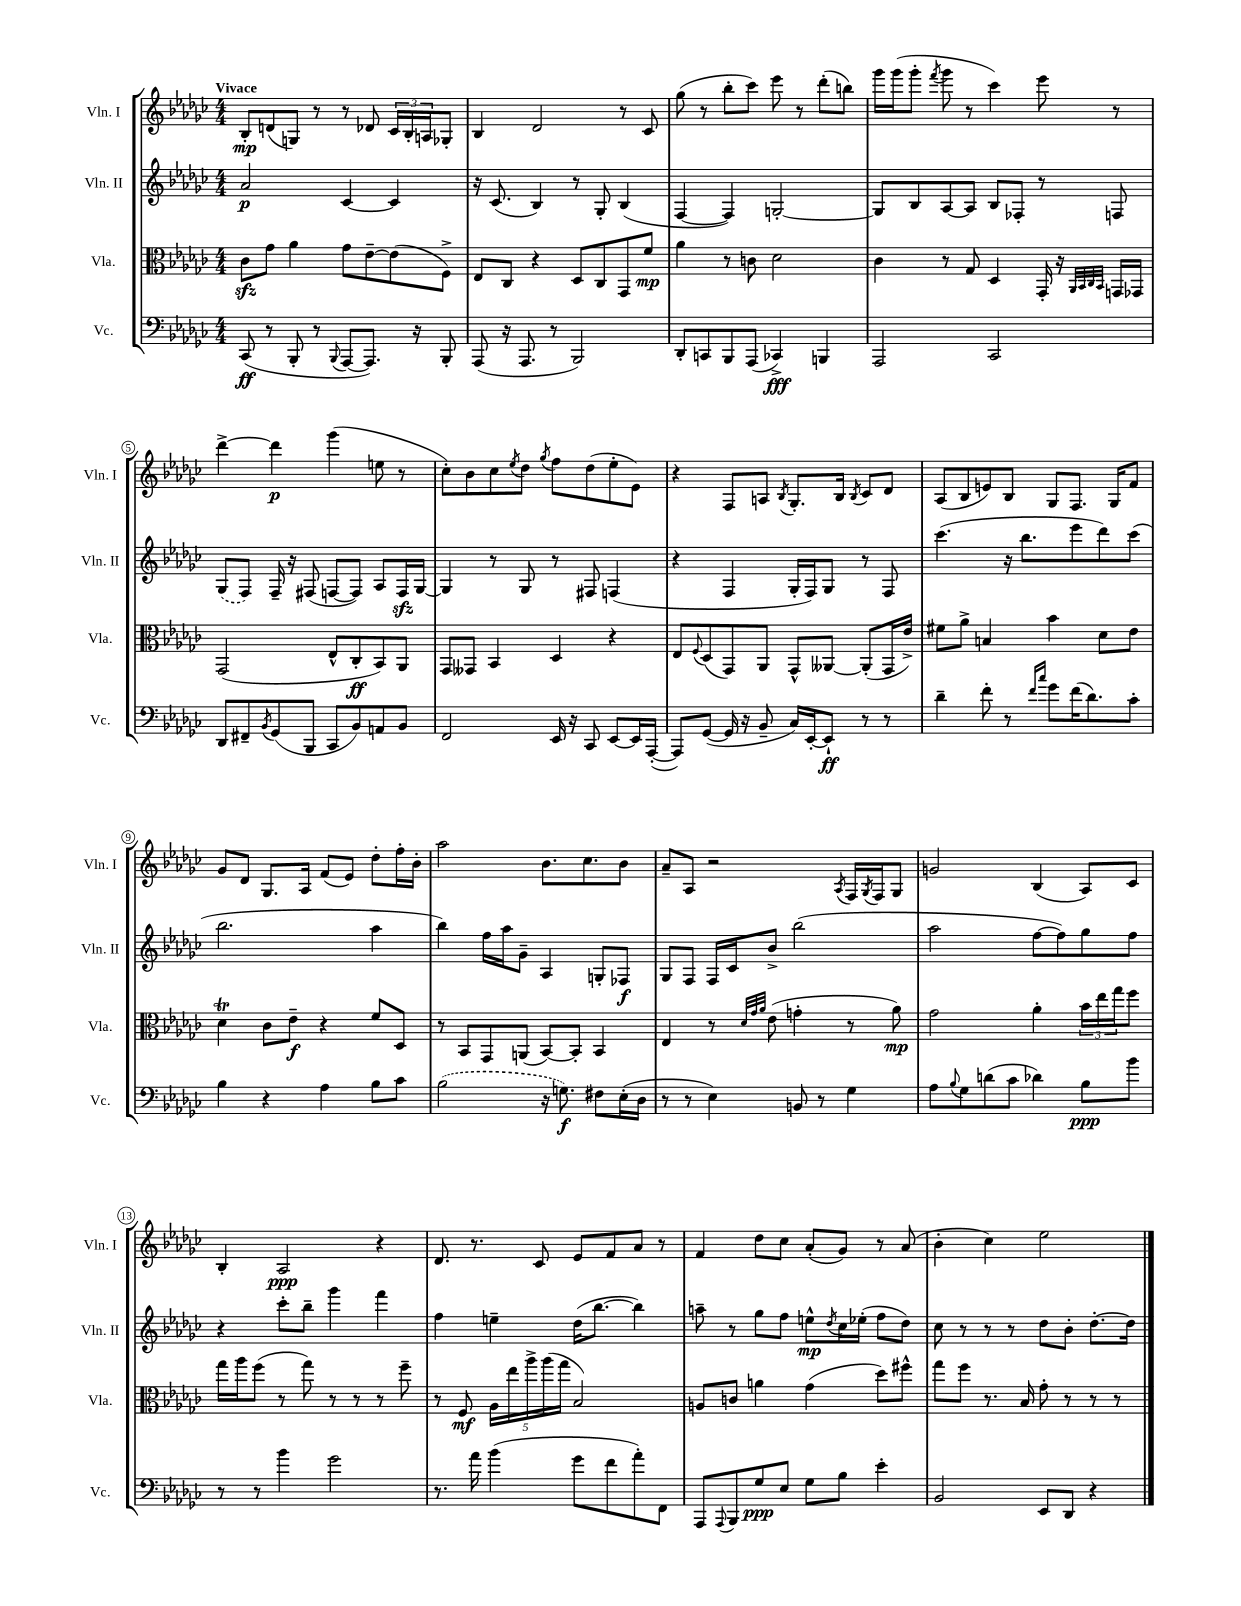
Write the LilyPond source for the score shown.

<<
\new StaffGroup <<
\new Staff = "s0" \with { instrumentName = "Vln. I" shortInstrumentName = "Vln. I" } {
    \clef treble \key ges \major \numericTimeSignature \time 4/4 \tempo "Vivace"
    bes8-.\mp d'8( g8) r8 r8 des'8 \tuplet 3/2 { ces'16 bes16-. a16 } ges8-. |
    bes4 des'2 r8 ces'8 |
    ges''8( r8 bes''8-. ces'''8) ees'''8 r8 des'''8-.( b''8) |
    ges'''16 ges'''16( ges'''8-. \acciaccatura { f'''8 } ges'''8 r8 ces'''4) ees'''8 r8 |
    des'''4~-> des'''4\p ges'''4( e''8 r8 |
    ces''8-.) bes'8 ces''8 \acciaccatura { ees''8 } des''8 \acciaccatura { ges''8 } f''8 des''8( ees''8-. ees'8) |
    r4 f8 a8 \acciaccatura { bes8 } ges8.-. bes16 \acciaccatura { bes8 } ces'8 des'8 |
    aes8( bes8 e'8) bes8 ges8 f8. ges16 f'8 |
    ges'8 des'8 ges8. aes16 f'8( ees'8) des''8-. f''16-. bes'16-. |
    aes''2 bes'8. ces''8. bes'8 |
    aes'8-- aes8 r2 \acciaccatura { aes8 } f16 \acciaccatura { ges8 } f16 ges8 |
    g'2 bes4( aes8) ces'8 |
    bes4-. aes2\ppp r4 |
    des'8. r8. ces'8 ees'8 f'8 aes'8 r8 |
    f'4 des''8 ces''8 aes'8-.( ges'8) r8 aes'8( |
    bes'4-. ces''4) ees''2 \bar "|." |
}
\new Staff = "s1" \with { instrumentName = "Vln. II" shortInstrumentName = "Vln. II" } {
    \clef treble \key ges \major \numericTimeSignature \time 4/4
    aes'2\p ces'4~ ces'4 |
    r16 ces'8.( bes4) r8 ges8-. bes4( |
    f4~ f4) g2~-. |
    g8 bes8 aes8~ aes8 bes8 fes8-. r8 f8 |
    \once \slurDashed ges8( f8) f16-- r16 fis8( f8~ f8) aes8 f16\sfz ges16~ |
    ges4 r8 ges8 r8 fis8 f4( |
    r4 f4 ges16-. f16) ges8 r8 f8 |
    ces'''4.( r16 bes''8. ees'''8 des'''8) ces'''8( |
    bes''2. aes''4 |
    bes''4) f''16 aes''16 ges'8-- aes4 g8-. fes8\f |
    ges8 f8 f16 ces'16 bes'8-> bes''2( |
    aes''2 f''8~ f''8) ges''8 f''8 |
    r4 ces'''8-. bes''8-- ges'''4 f'''4 |
    f''4 e''4-- des''16( bes''8.~ bes''4) |
    a''8-- r8 ges''8 f''8 e''8-^\mp \acciaccatura { des''8 } ces''16 ees''16-.( f''8 des''8) |
    ces''8 r8 r8 r8 des''8 bes'8-. des''8.~-. des''16 \bar "|." |
}
\new Staff = "s2" \with { instrumentName = "Vla." shortInstrumentName = "Vla." } {
    \clef alto \key ges \major \numericTimeSignature \time 4/4
    ces'8\sfz ges'8 aes'4 ges'8 ees'8~-- ees'8( f8->) |
    ees8 ces8 r4 des8 ces8 ges,8 f'8\mp |
    aes'4 r8 c'8 des'2 |
    ces'4 r8 ges8 des4 ges,16-. r16 \grace { aes,32 bes,32 ces32 bes,32 } g,16 ges,16 |
    ges,2( ees8-^ ces8-.\ff bes,8) aes,8 |
    ges,8 geses,8 bes,4 des4 r4 |
    ees8 \appoggiatura { f8 } des8( ges,8) aes,8 ges,8-^ aeses,8~ aeses,8-.( ges,16 ees'16->) |
    fis'8 aes'8-> b4 bes'4 des'8 ees'8 |
    des'4\trill ces'8 ees'8--\f r4 f'8 des8 |
    r8 bes,8 ges,8 a,8( bes,8~) bes,8-. bes,4 |
    ees4 r8 \grace { des'32 ges'32 aes'32 } ees'8( g'4-. r8 aes'8\mp) |
    ges'2 aes'4-. \tuplet 3/2 { bes'16 ees''16 ges''16 } f''8 |
    ges''16 aes''16 f''8( r8 ges''8) r8 r8 r8 f''8-- |
    r8 f8\mf \tuplet 5/4 { aes16 ees''16 aes''16-> aes''16( ges''16 } bes2) |
    a8 c'8 a'4 ges'4( des''8) fis''8-^ |
    ges''8 f''8 r8. bes16 ges'8-. r8 r8 r8 \bar "|." |
}
\new Staff = "s3" \with { instrumentName = "Vc." shortInstrumentName = "Vc." } {
    \clef bass \key ges \major \numericTimeSignature \time 4/4
    ces,8\ff( r8 bes,,8-. r8 \appoggiatura { bes,,8 } aes,,8~ aes,,8.) r16 bes,,8-. |
    aes,,8( r16 aes,,8. r8 bes,,2) |
    des,8-. c,8 bes,,8 aes,,8( ces,4->\fff) b,,4 |
    aes,,2 ces,2 |
    des,8 fis,8-- \acciaccatura { bes,8 } ges,8( bes,,8 ces,8 bes,8) a,8 bes,8 |
    f,2 ees,16 r16 ces,8 ees,8~ ees,16 aes,,16~-.( |
    aes,,8) ges,8~( ges,16 r16 bes,8-- ces16) ees,16~-. ees,8-!\ff r8 r8 |
    des'4-- f'8-. r8 \grace { f'16 ces''16 } ges'8 f'16( des'8.) ces'8-. |
    bes4 r4 aes4 bes8 ces'8 |
    \once \slurDashed bes2( r16 g8.\f) fis8 ees16-.( des16 |
    r8 r8 ees4) b,8 r8 ges4 |
    aes8 \appoggiatura { bes8 } ges8 d'8( ces'8 des'4) bes8\ppp bes'8 |
    r8 r8 bes'4 ges'2 |
    r8. aes'16 bes'4( ges'8 f'8 aes'8-.) f,8 |
    aes,,8 \appoggiatura { aes,,8 } bes,,8 ges8\ppp ees8 ges8 bes8 ees'4-. |
    bes,2 ees,8 des,8 r4 \bar "|." |
}
>>
>>
\layout { \context { \Score \override BarNumber.stencil = #(make-stencil-circler 0.1 0.3 ly:text-interface::print) } }
